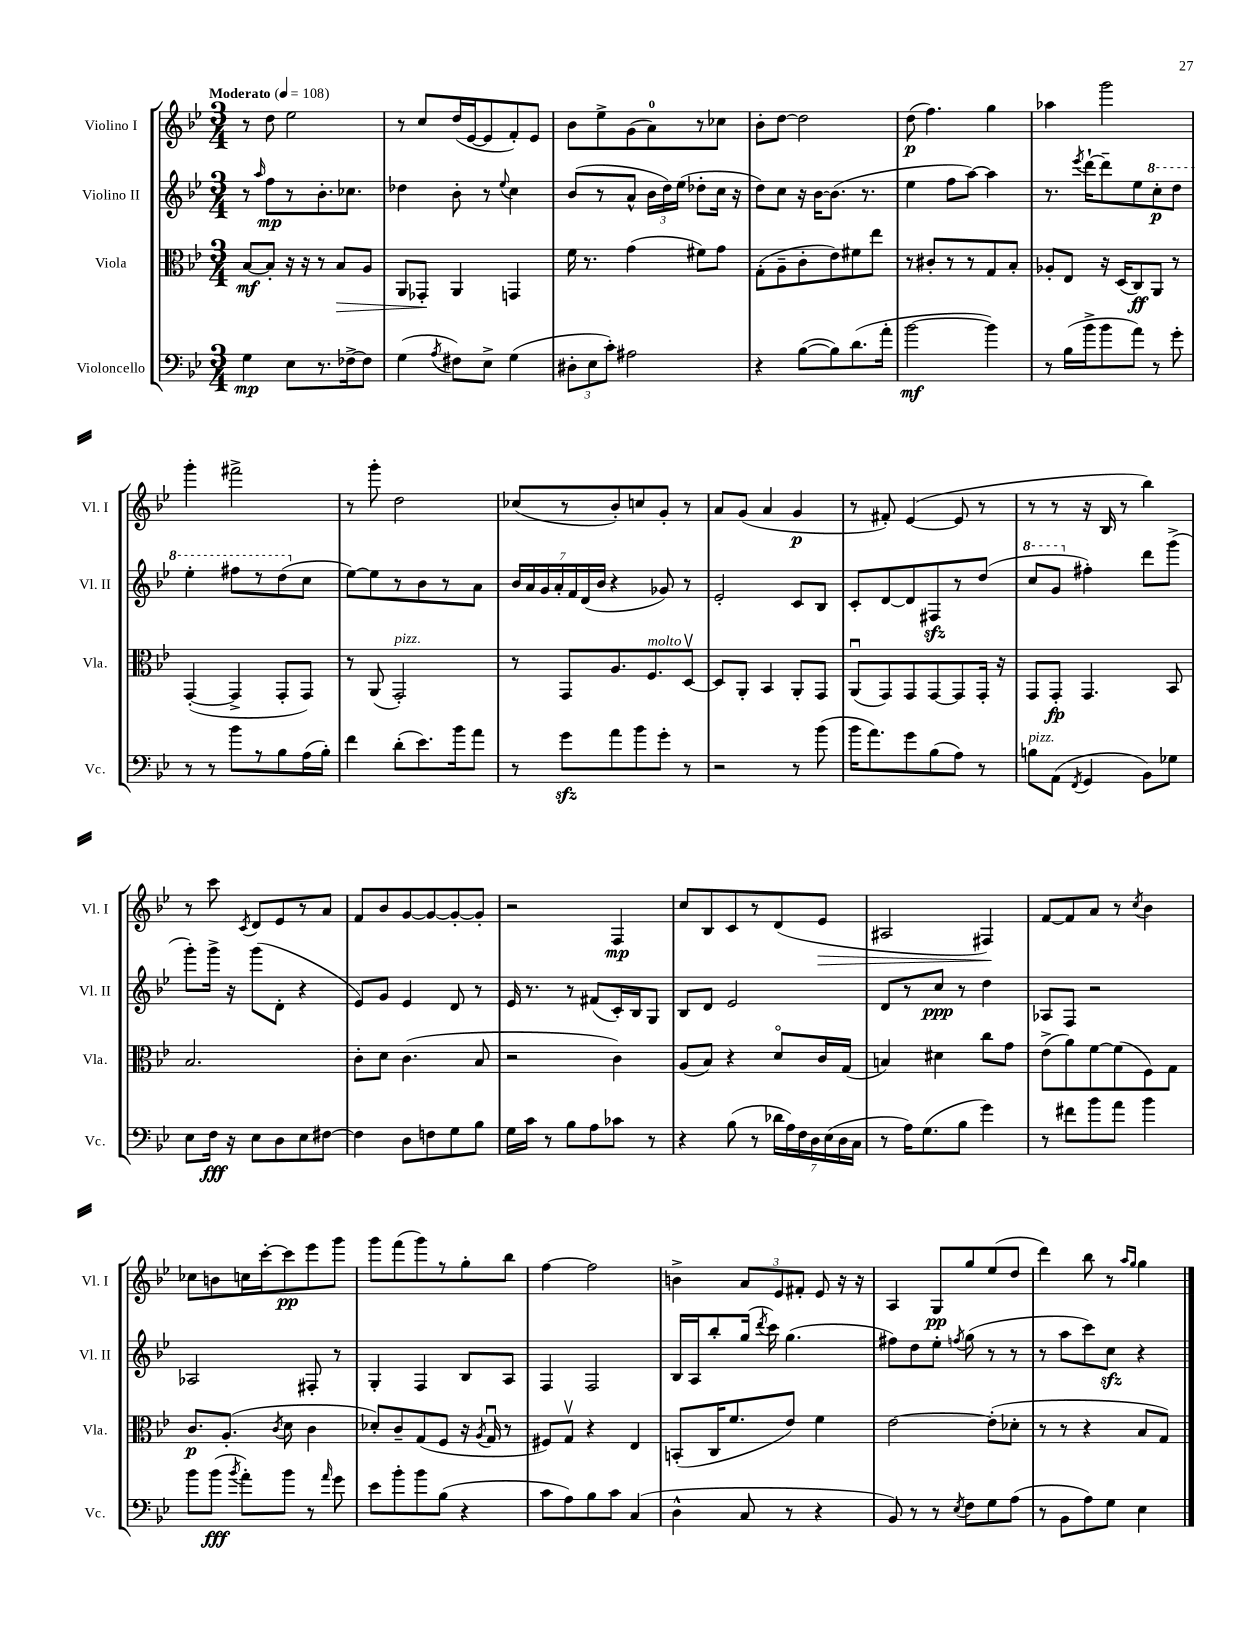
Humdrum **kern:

**kern	**dynam	**kern	**dynam	**kern	**dynam	**kern	**dynam
*part4	*part4	*part3	*part3	*part2	*part2	*part1	*part1
*staff4	*staff4	*staff3	*staff3	*staff2	*staff2	*staff1	*staff1
*I"Violoncello	*	*I"Viola	*	*I"Violino II	*	*I"Violino I	*
*I'Vc.	*	*I'Vla.	*	*I'Vl. II	*	*I'Vl. I	*
*clefF4	*	*clefC3	*	*clefG2	*	*clefG2	*
*k[b-e-]	*	*k[b-e-]	*	*k[b-e-]	*	*k[b-e-]	*
*M3/4	*	*M3/4	*	*M3/4	*	*M3/4	*
*MM108	*	*MM108	*	*MM108	*	*MM108	*
=1	=1	=1	=1	=1	=1	=1	=1
!	!	!	!	!	!	!LO:TX:a:B:t=Moderato	!
4G\	mp	[8B-/L	mf	8r	.	8r	.
.	.	.	.	16qqaa/	.	.	.
.	.	8B-'/J]	.	8ff\L	mp	8dd\	.
8E-\L	.	16r	.	8r	.	2ee-\	.
.	.	16r	.	.	.	.	.
8.r	.	8r	.	8.b-'\	.	.	.
!	!	!	!LO:HP:b	!	!	!	!
.	.	8B-/L	>	.	.	.	.
[16F-X^\k	.	.	.	8.cc-X\J	.	.	.
8F-\J]	.	8A/J	.	.	.	.	.
=2	=2	=2	=2	=2	=2	=2	=2
(4G\	.	8AA/L	.	4dd-X\	.	8r	.
.	.	8GG-X'/J	.	.	.	8cc/L	.
8qA/	.	.	.	.	.	.	.
8F#X\L)	.	4AA/	]	8b-'\	.	(16dd/L	.
.	.	.	.	.	.	[16e-/J	.
8E-^\J	.	.	.	8r	.	8e-/]	.
.	.	.	.	8qqee-/	.	.	.
(4G\	.	4GGn/	.	4cc\	.	8f'/)	.
.	.	.	.	.	.	8e-/J	.
=3	=3	=3	=3	=3	=3	=3	=3
12D#X'\L	.	16f\	.	(8b-/L	.	8b-\L	.
.	.	8.r	.	.	.	.	.
12E-\	.	.	.	.	.	.	.
.	.	.	.	8r	.	8ee-^\	.
12c'\J)	.	.	.	.	.	.	.
2A#X\	.	(4g\	.	8a^^/J	.	(8g\	.
.	.	.	.	24b-\LL	.	8a\)	.
.	.	.	.	24dd\)	.	.	.
.	.	.	.	(24ee-\JJ	.	.	.
.	.	8f#X\L)	.	8dd-X'\L	.	8r	.
.	.	8g\J	.	16cc\Jk	.	8cc-X\J	.
.	.	.	.	16r	.	.	.
=4	=4	=4	=4	=4	=4	=4	=4
4r	.	(8G'\L	.	8dd\L)	.	8b-'\L	.
.	.	8A~\	.	8cc\J	.	[8dd\J	.
([8B-\L	.	8c'\	.	16r	.	2dd\]	.
.	.	.	.	[16b-\KL	.	.	.
8B-\])	.	8e-\)	.	(8.b-\J]	.	.	.
(8.d\	.	8f#X\	.	.	.	.	.
.	.	.	.	8.r	.	.	.
.	.	8ee-\J	.	.	.	.	.
16a'\Jk	.	.	.	.	.	.	.
=5	=5	=5	=5	=5	=5	=5	=5
[2b-\	mf	8r	.	4ee-\	.	(8dd\	p
.	.	8c#X'/L	.	.	.	4.ff\)	.
.	.	8r	.	8ff\L	.	.	.
.	.	8r	.	[8aa\J)	.	.	.
4b-\])	.	8G/	.	4aa\]	.	4gg\	.
.	.	8B-'/J	.	.	.	.	.
=6	=6	=6	=6	=6	=6	=6	=6
8r	.	8A-X'/L	.	8.r	.	4aa-X\	.
(16B-\LL	.	8E-/J	.	.	.	.	.
.	.	.	.	8qeee-/	.	.	.
16b-^\J	.	.	.	[16ddd`\KL	.	.	.
8b-\	.	16r	.	8ddd~\]	.	2ggg\	.
.	.	(16D/KL	.	.	.	.	.
8a\J)	.	8C/)	ff	8ee-\	.	.	.
*	*	*	*	*8va	*	*	*
8r	.	8AA/J	.	8ccc'\	p	.	.
8g'\	.	8r	.	8ddd\J	.	.	.
!!LO:LB:g=z
=7	=7	=7	=7	=7	=7	=7	=7
8r	.	([4GG'/	.	4eee-'\	.	4ggg'\	.
8r	.	.	.	.	.	.	.
8b-\L	.	4GG^/]	.	8fff#X\L	.	2fff#X^\	.
8r	.	.	.	8r	.	.	.
8B-\	.	8GG'/L	.	(8ddd\	.	.	.
*	*	*	*	*X8va	*	*	*
(16A\L	.	8GG/J)	.	8cc\J	.	.	.
16B-'\JJ)	.	.	.	.	.	.	.
=8	=8	=8	=8	=8	=8	=8	=8
4f\	.	8r	.	[8ee-\L)	.	8r	.
.	.	(8AA/	.	8ee-\]	.	8ggg'\	.
!	!	!LO:TX:a:i:t=pizz.	!	!	!	!	!
(8d'\L	.	2GG'/)	.	8r	.	2dd\	.
8.e-\)	.	.	.	8b-\	.	.	.
.	.	.	.	8r	.	.	.
16b-\k	.	.	.	.	.	.	.
8a\J	.	.	.	8a\J	.	.	.
=9	=9	=9	=9	=9	=9	=9	=9
8r	.	8r	.	28b-/LL	.	(8cc-X/L	.
.	.	.	.	28a/	.	.	.
.	.	.	.	28g/	.	.	.
.	.	.	.	28a'/	.	.	.
8gzz\L	.	8GG/L	.	.	.	8r	.
.	.	.	.	28f/	.	.	.
.	.	.	.	(28d/	.	.	.
.	.	.	.	28b-/JJ	.	.	.
8a\	.	8.A/	.	4r	.	8b-'/)	.
8b-\	.	.	.	.	.	8ccn/	.
!	!	!LO:TX:a:i:t=molto	!	!	!	!	!
.	.	8.F/	.	.	.	.	.
8g'\J	.	.	.	8g-X/)	.	8g'/J	.
8r	.	[8Dv/J	.	8r	.	8r	.
=10	=10	=10	=10	=10	=10	=10	=10
2r	.	8D/L]	.	2e-'/	.	8a/L	.
.	.	8AA'/J	.	.	.	(8g/J	.
.	.	4BB-/	.	.	.	4a/	.
8r	.	8AA'/L	.	8c/L	.	4g/	p
(8b-\	.	8GG/J	.	8B-/J	.	.	.
=11	=11	=11	=11	=11	=11	=11	=11
16b-\KL	.	(8AAu/L	.	8c'/L	.	8r	.
8.a\)	.	.	.	.	.	.	.
.	.	8GG/)	.	[8d/	.	8f#X'/)	.
8g\	.	8GG/	.	8d/]	.	([4e-/	.
(8B-\	.	[8GG/	.	8F#Xzz/	.	.	.
8A\J)	.	8GG/]	.	8r	.	8e-/]	.
8r	.	16GG'/Jk	.	(8dd/J	.	8r	.
.	.	16r	.	.	.	.	.
=12	=12	=12	=12	=12	=12	=12	=12
*	*	*	*	*8va	*	*	*
!LO:TX:a:i:t=pizz.	!	!	!	!	!	!	!
8Bn\L	.	8GG/L	.	8ccc/L	.	8r	.
(8AA\J	.	8GG'/J	fp	8gg/J	.	8r	.
8qFF/	.	.	.	.	.	.	.
*	*	*	*	*X8va	*	*	*
4GG/	.	4.GG/	.	4ff#X'\)	.	16r	.
.	.	.	.	.	.	16B-/	.
.	.	.	.	.	.	8r	.
8BB-\L)	.	.	.	8ddd\L	.	4bb-\)	.
8G-X\J	.	8BB-/	.	(8ggg^\J	.	.	.
!!LO:LB:g=z
=13	=13	=13	=13	=13	=13	=13	=13
8E-\L	.	2.B-/	.	8ggg'\L)	.	8r	.
16F\Jk	fff	.	.	16ggg^\Jk	.	8ccc\	.
16r	.	.	.	16r	.	.	.
.	.	.	.	.	.	8qc/	.
8E-\L	.	.	.	(8ggg\L	.	8d/L	.
8D\	.	.	.	8d'\J	.	8e-/	.
8E-\	.	.	.	4r	.	8r	.
[8F#X\J	.	.	.	.	.	8a/J	.
=14	=14	=14	=14	=14	=14	=14	=14
4F#\]	.	8c'\L	.	8e-/L)	.	8f/L	.
.	.	8d\J	.	8g/J	.	8b-/	.
8D\L	.	(4.c\	.	4e-/	.	[8g/	.
8Fn\	.	.	.	.	.	8g/_	.
8G\	.	.	.	8d/	.	8g'/_	.
8B-\J	.	8B-/	.	8r	.	8g'/J]	.
=15	=15	=15	=15	=15	=15	=15	=15
16G\LL	.	2r	.	16e-/	.	2r	.
16c\JJ	.	.	.	8.r	.	.	.
8r	.	.	.	.	.	.	.
8B-\L	.	.	.	8r	.	.	.
8A\	.	.	.	(8f#X/L	.	.	.
8c-X\J	.	4c\)	.	16c'/L)	.	4F/	mp
.	.	.	.	16B-/J	.	.	.
8r	.	.	.	8G/J	.	.	.
=16	=16	=16	=16	=16	=16	=16	=16
4r	.	(8A/L	.	8B-/L	.	8cc/L	.
.	.	8B-/J)	.	8d/J	.	8B-/	.
(8B-\	.	4r	.	2e-/	.	8c/	.
8r	.	.	.	.	.	8r	.
28d-X\LL	.	8d/L	.	.	.	(8d/	.
28A\)	.	.	.	.	.	.	.
28F\	.	.	.	.	.	.	.
28D\	.	.	.	.	.	.	.
!	!	!	!	!	!	!	!LO:HP:b
.	.	16c/L	.	.	.	8e-/J	>
(28E-\	.	.	.	.	.	.	.
28D\	.	.	.	.	.	.	.
.	.	(16G/JJ	.	.	.	.	.
28C\JJ	.	.	.	.	.	.	.
=17	=17	=17	=17	=17	=17	=17	=17
8r	.	4Bn/)	.	8d/L	.	2A#X/	.
16A\KL)	.	.	.	8r	.	.	.
(8.G\	.	.	.	.	.	.	.
.	.	4d#X\	.	8cc/J	ppp	.	.
8B-\J	.	.	.	8r	.	.	.
4g\)	.	8cc\L	.	4dd\	.	4F#X/)	.
.	.	8g\J	.	.	.	.	.
.	.	.	.	.	.	.	]
=18	=18	=18	=18	=18	=18	=18	=18
8r	.	(8e-^\L	.	8A-X/L	.	[8f/L	.
8f#X\L	.	8a\)	.	8F/J	.	8f/]	.
8b-\	.	[8f\	.	2r	.	8a/J	.
8a\J	.	(8f\]	.	.	.	8r	.
.	.	.	.	.	.	8qcc/	.
4b-\	.	8F\)	.	.	.	4b-\	.
.	.	8G\J	.	.	.	.	.
!!LO:LB:g=z
=19	=19	=19	=19	=19	=19	=19	=19
8b-\L	.	8.c/L	p	2A-X/	.	8cc-X\L	.
(8b-\J	fff	.	.	.	.	8bn\	.
.	.	(8.A'/J	.	.	.	.	.
8qb-/	.	.	.	.	.	.	.
8a'\L)	.	.	.	.	.	16ccn\L	.
.	.	.	.	.	.	[16ccc'\J	.
.	.	8qc/	.	.	.	.	.
8b-\J	.	8d\	.	.	.	8ccc\]	pp
8r	.	4c\	.	8F#X'/	.	8eee-\	.
16qqa/	.	.	.	.	.	.	.
8g\	.	.	.	8r	.	8ggg\J	.
=20	=20	=20	=20	=20	=20	=20	=20
8e-\L	.	8d-X'/L)	.	4G'/	.	8ggg\L	.
8b-'\	.	8c~/	.	.	.	(8fff\	.
8b-\	.	(8G/	.	4F/	.	8ggg\)	.
(8B-\J	.	8F/J	.	.	.	8r	.
4r	.	16r	.	8B-/L	.	8gg'\	.
.	.	8qA/	.	.	.	.	.
.	.	16Gu/	.	.	.	.	.
.	.	8r	.	8A/J	.	8bb-\J	.
=21	=21	=21	=21	=21	=21	=21	=21
8c\L	.	8F#X/L)	.	4F/	.	[4ff\	.
8A\)	.	8Gv/J	.	.	.	.	.
8B-\	.	4r	.	2F/	.	2ff\]	.
8c\J	.	.	.	.	.	.	.
(4C/	.	4E-/	.	.	.	.	.
=22	=22	=22	=22	=22	=22	=22	=22
4D^^\	.	(8BBn'/L	.	16B-/LL	.	4bn^\	.
.	.	.	.	16A/J	.	.	.
.	.	16C/K	.	8bb-'/	.	.	.
.	.	8.f/	.	.	.	.	.
8C/	.	.	.	(16gg/Jk	.	12a/L	.
.	.	.	.	8qddd/	.	.	.
.	.	.	.	16ccc\)	.	.	.
.	.	.	.	.	.	12e-/	.
8r	.	8e-/J)	.	(4.gg\	.	.	.
.	.	.	.	.	.	12f#X'/J	.
4r	.	4f\	.	.	.	8e-/	.
.	.	.	.	.	.	16r	.
.	.	.	.	.	.	16r	.
=23	=23	=23	=23	=23	=23	=23	=23
8BB-/)	.	[2e-\	.	8ff#X\L)	.	4A/	.
8r	.	.	.	8dd\	.	.	.
8r	.	.	.	8ee-'\J	.	8G/L	pp
8qE-/	.	.	.	8qffn/	.	.	.
8F\L	.	.	.	(8gg\	.	8gg/	.
8G\	.	(8e-'\L]	.	8r	.	(8ee-/	.
(8A\J	.	8d-X'\J	.	8r	.	8dd/J	.
=24	=24	=24	=24	=24	=24	=24	=24
8r	.	8r	.	8r	.	4ddd\)	.
8BB-\L	.	8r	.	8aa\L	.	.	.
8A\)	.	4r	.	8ccc\)	.	8bb-\	.
8G\J	.	.	.	8cczz\J	.	8r	.
.	.	.	.	.	.	16qqaa/LL	.
.	.	.	.	.	.	16qqgg/JJ	.
4E-\	.	8B-/L	.	4r	.	4gg\	.
.	.	8G/J)	.	.	.	.	.
==	==	==	==	==	==	==	==
*-	*-	*-	*-	*-	*-	*-	*-
